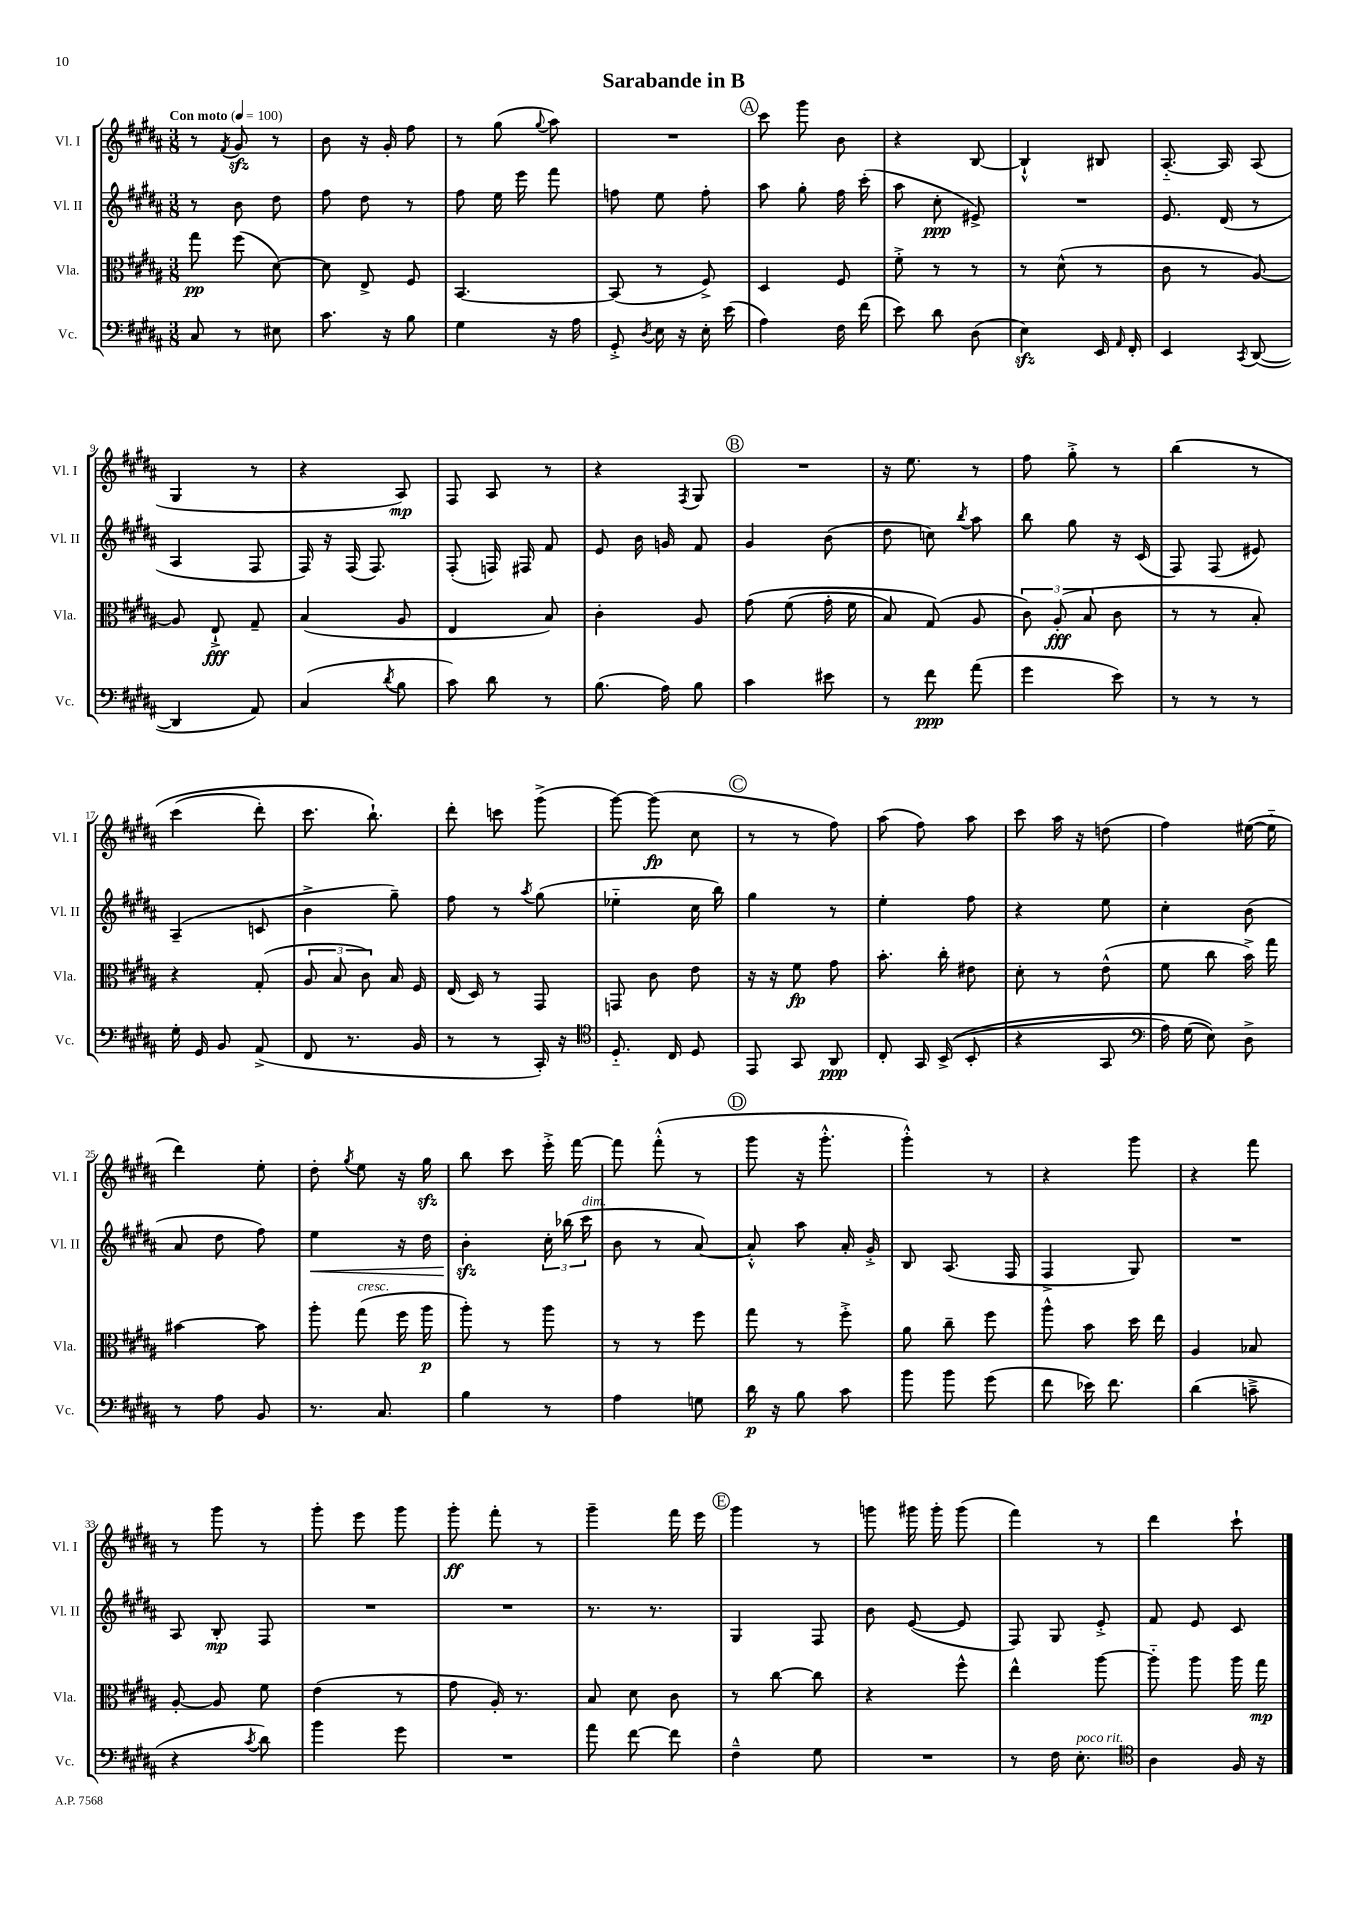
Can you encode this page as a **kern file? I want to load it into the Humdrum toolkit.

**kern	**dynam	**kern	**dynam	**kern	**dynam	**kern	**dynam
*part4	*part4	*part3	*part3	*part2	*part2	*part1	*part1
*staff4	*staff4	*staff3	*staff3	*staff2	*staff2	*staff1	*staff1
*I"Vc.	*	*I"Vla.	*	*I"Vl. II	*	*I"Vl. I	*
*I'Vc.	*	*I'Vla.	*	*I'Vl. II	*	*I'Vl. I	*
*clefF4	*	*clefC3	*	*clefG2	*	*clefG2	*
*k[f#c#g#d#a#]	*	*k[f#c#g#d#a#]	*	*k[f#c#g#d#a#]	*	*k[f#c#g#d#a#]	*
*M3/8	*	*M3/8	*	*M3/8	*	*M3/8	*
*MM100	*	*MM100	*	*MM100	*	*MM100	*
=1	=1	=1	=1	=1	=1	=1	=1
!	!	!	!	!	!	!LO:TX:a:B:t=Con moto	!
8C#/	.	8gg#\	pp	8r	.	8r	.
.	.	.	.	.	.	8qf#/	.
8r	.	(8ff#\	.	8b\	.	8g#zz/	.
8E#X\	.	[8d#\)	.	8dd#\	.	8r	.
=2	=2	=2	=2	=2	=2	=2	=2
8.c#\	.	8d#\]	.	8ff#\	.	8b\	.
.	.	8E^/	.	8dd#\	.	16r	.
16r	.	.	.	.	.	16g#'/	.
8B\	.	8F#/	.	8r	.	8ff#\	.
=3	=3	=3	=3	=3	=3	=3	=3
4G#\	.	[4.BB/	.	8ff#\	.	8r	.
.	.	.	.	16ee\	.	(8gg#\	.
.	.	.	.	16eee\	.	.	.
.	.	.	.	.	.	8qqgg#/	.
16r	.	.	.	8fff#\	.	8aa#\)	.
16A#\	.	.	.	.	.	.	.
=4	=4	=4	=4	=4	=4	=4	=4
8GG#'^/	.	(8BB/]	.	8ffn\	.	4.r	.
8qD#/	.	.	.	.	.	.	.
16E\	.	8r	.	8ee\	.	.	.
16r	.	.	.	.	.	.	.
16E'\	.	8F#^/)	.	8ff'\	.	.	.
(16e\	.	.	.	.	.	.	.
!!LO:REH:place=s1:t=A
=5	=5	=5	=5	=5	=5	=5	=5
4A#\)	.	4D#/	.	8aa#\	.	8ccc#\	.
.	.	.	.	8gg#'\	.	8ggg#\	.
16F#\	.	8F#/	.	16ff#\	.	8b\	.
(16f#\	.	.	.	(16ccc#'\	.	.	.
=6	=6	=6	=6	=6	=6	=6	=6
8e\)	.	8f#'^\	.	8aa#\	.	4r	.
8d#\	.	8r	.	8cc#'\	ppp	.	.
(8D#\	.	8r	.	8e#X^/)	.	[8B/	.
=7	=7	=7	=7	=7	=7	=7	=7
4Ezz\)	.	8r	.	4.r	.	4B`^^/]	.
.	.	(8d#^^\	.	.	.	.	.
16EE/	.	8r	.	.	.	8B#X/	.
16qqAA#/	.	.	.	.	.	.	.
16FF#'/	.	.	.	.	.	.	.
=8	=8	=8	=8	=8	=8	=8	=8
4EE/	.	8c#\	.	8.e/	.	[8.A#/	.
.	.	8r	.	.	.	.	.
.	.	.	.	(16d#/	.	16A#/]	.
8qCC#/	.	.	.	.	.	.	.
([8DD#/	.	[8A#/)	.	8r	.	(8A#/	.
!!LO:LB:g=z
=9	=9	=9	=9	=9	=9	=9	=9
4DD#/]	.	8A#/]	.	4A#/	.	4G#/	.
.	.	8E`^/	fff	.	.	.	.
8AA#/)	.	8G#~/	.	8F#/	.	8r	.
=10	=10	=10	=10	=10	=10	=10	=10
(4C#/	.	(4B/	.	16F#/)	.	4r	.
.	.	.	.	16r	.	.	.
.	.	.	.	(16F#/	.	.	.
.	.	.	.	8.F#/)	.	.	.
8qd#/	.	.	.	.	.	.	.
8B\	.	8A#/	.	.	.	8A#/)	mp
=11	=11	=11	=11	=11	=11	=11	=11
8c#\)	.	4E/	.	(8F#'/	.	8F#/	.
8d#\	.	.	.	16Fn/)	.	8A#/	.
.	.	.	.	16F#X/	.	.	.
8r	.	8B/)	.	8f#/	.	8r	.
=12	=12	=12	=12	=12	=12	=12	=12
(8.B\	.	4c#'\	.	8e/	.	4r	.
.	.	.	.	16b\	.	.	.
16A#\)	.	.	.	16gn/	.	.	.
.	.	.	.	.	.	8qF#/	.
8B\	.	8A#/	.	8f#/	.	8G#/	.
!!LO:REH:place=s1:t=B
=13	=13	=13	=13	=13	=13	=13	=13
4c#\	.	(8g#\	.	4g#/	.	4.r	.
.	.	(8f#\	.	.	.	.	.
8e#X\	.	16g#'\	.	(8b\	.	.	.
.	.	16f#\	.	.	.	.	.
=14	=14	=14	=14	=14	=14	=14	=14
8r	.	8B/)	.	8dd#\	.	16r	.
.	.	.	.	.	.	8.ee\	.
8f#\	ppp	(8G#/)	.	8ccn\)	.	.	.
.	.	.	.	8qbb/	.	.	.
(8a#\	.	8A#/	.	8aa#\	.	8r	.
=15	=15	=15	=15	=15	=15	=15	=15
4g#\	.	12c#\)	.	8bb\	.	8ff#\	.
.	.	(12A#'/	fff	.	.	.	.
.	.	.	.	8gg#\	.	8gg#'^\	.
.	.	12B/	.	.	.	.	.
8e\)	.	8c#\	.	16r	.	8r	.
.	.	.	.	(16c#/	.	.	.
=16	=16	=16	=16	=16	=16	=16	=16
8r	.	8r	.	8F#/)	.	(4bb\	.
8r	.	8r	.	(8F#/	.	.	.
8r	.	8B'/)	.	8e#X/)	.	8r	.
!!LO:LB:g=z
=17	=17	=17	=17	=17	=17	=17	=17
16G#'\	.	4r	.	(4A#~/	.	(4ccc#\	.
16GG#/	.	.	.	.	.	.	.
8BB/	.	.	.	.	.	.	.
(8AA#^/	.	(8G#'/	.	8cn/	.	8ddd#'\)	.
=18	=18	=18	=18	=18	=18	=18	=18
8FF#/	.	12A#/	.	4b^\	.	8.ccc#\	.
.	.	12B/	.	.	.	.	.
8.r	.	.	.	.	.	.	.
.	.	12c#\)	.	.	.	.	.
.	.	.	.	.	.	8.bb`\)	.
.	.	16B/	.	8gg#~\)	.	.	.
16BB/	.	16F#/	.	.	.	.	.
=19	=19	=19	=19	=19	=19	=19	=19
8r	.	(16E/	.	8ff#\	.	8ddd#'\	.
.	.	16D#/)	.	.	.	.	.
8r	.	8r	.	8r	.	8cccn\	.
.	.	.	.	8qaa#/	.	.	.
16CC#'/)	.	8GG#/	.	(8gg#\	.	(8ggg#^\	.
16r	.	.	.	.	.	.	.
=20	=20	=20	=20	=20	=20	=20	=20
*clefC4	*	*	*	*	*	*	*
8.D#/	.	8GGn/	.	4ee-X\	.	[8ggg#\)	.
.	.	8c#\	.	.	.	(8ggg#\]	fp
16C#/	.	.	.	.	.	.	.
8D#/	.	8e\	.	16cc#\	.	8cc#\	.
.	.	.	.	16bb\)	.	.	.
!!LO:REH:place=s1:t=C
=21	=21	=21	=21	=21	=21	=21	=21
8EE/	.	16r	.	4gg#\	.	8r	.
.	.	16r	.	.	.	.	.
8GG#/	.	8f#\	fp	.	.	8r	.
8AA#/	ppp	8g#\	.	8r	.	8ff#\)	.
=22	=22	=22	=22	=22	=22	=22	=22
8C#'/	.	8.b'\	.	4ee'\	.	(8aa#\	.
16GG#/	.	.	.	.	.	8ff#\)	.
((16BB^/	.	16cc#'\	.	.	.	.	.
8BB'/	.	8e#X\	.	8ff#\	.	8aa#\	.
=23	=23	=23	=23	=23	=23	=23	=23
4r	.	8d#'\	.	4r	.	8ccc#\	.
.	.	8r	.	.	.	16aa#\	.
.	.	.	.	.	.	16r	.
8GG#/	.	(8e^^\	.	8ee\	.	(8ddn\	.
=24	=24	=24	=24	=24	=24	=24	=24
*clefF4	*	*	*	*	*	*	*
16A#\)	.	8f#\	.	4cc#'\	.	4ff#\)	.
(16G#\	.	.	.	.	.	.	.
8E\))	.	8cc#\	.	.	.	.	.
8D#^\	.	16b^\)	.	(8b\	.	([16ee#X\	.
.	.	16gg#\	.	.	.	16ee#\]	.
!!LO:LB:g=z
=25	=25	=25	=25	=25	=25	=25	=25
8r	.	[4b#X\	.	8a#/	.	4ddd#\)	.
8A#\	.	.	.	8dd#\	.	.	.
8BB/	.	8b#\]	.	8ff#\)	.	8ee'\	.
=26	=26	=26	=26	=26	=26	=26	=26
!	!	!	!	!	!LO:HP:b	!	!
8.r	.	8aa#'\	.	4ee\	<	8dd#'\	.
.	.	.	.	.	.	8qgg#/	.
!	!	!LO:TX:a:i:t=cresc.	!	!	!	!	!
.	.	(8gg#\	.	.	.	8ee\	.
8.C#/	.	.	.	.	.	.	.
.	.	16ff#\	.	16r	.	16r	.
.	.	16aa#\	p	16dd#\	.	16gg#zz\	.
=27	=27	=27	=27	=27	=27	=27	=27
4B\	.	8aa#'\)	.	4bzz'\	.	8bb\	.
.	.	8r	.	.	.	8ccc#\	.
8r	.	8aa#\	.	24cc#'\	[	16eee'^\	.
.	.	.	.	(24bb-X\	.	.	.
.	.	.	.	.	.	[16fff#\	.
!	!	!	!	!LO:TX:a:i:t=dim.	!	!	!
.	.	.	.	24ccc#\	.	.	.
=28	=28	=28	=28	=28	=28	=28	=28
4A#\	.	8r	.	8b\	.	8fff#\]	.
.	.	8r	.	8r	.	(8fff#'^^\	.
8Gn\	.	8ff#\	.	[8a#/)	.	8r	.
!!LO:REH:place=s1:t=D
=29	=29	=29	=29	=29	=29	=29	=29
16d#\	p	8gg#\	.	8a#'^^/]	.	8ggg#\	.
16r	.	.	.	.	.	.	.
8B\	.	8r	.	8aa#\	.	16r	.
.	.	.	.	.	.	8.ggg#'^^\	.
8c#\	.	8ff#'^\	.	16a#'/	.	.	.
.	.	.	.	16g#'^/	.	.	.
=30	=30	=30	=30	=30	=30	=30	=30
8b\	.	8a#\	.	8B/	.	4ggg#'^^\)	.
8b\	.	8cc#~\	.	(8.A#/	.	.	.
(8g#\	.	8ff#\	.	.	.	8r	.
.	.	.	.	16F#/	.	.	.
=31	=31	=31	=31	=31	=31	=31	=31
8f#\	.	8aa#^^\	.	4F#^/	.	4r	.
16e-X\)	.	8b\	.	.	.	.	.
8.f#\	.	.	.	.	.	.	.
.	.	16dd#\	.	8G#/)	.	8ggg#\	.
.	.	16ee\	.	.	.	.	.
=32	=32	=32	=32	=32	=32	=32	=32
(4d#\	.	4A#/	.	4.r	.	4r	.
8cn~^\	.	8B-X/	.	.	.	8fff#\	.
!!LO:LB:g=z
=33	=33	=33	=33	=33	=33	=33	=33
4r	.	[8A#'/	.	8A#/	.	8r	.
.	.	8A#/]	.	8B'/	mp	8ggg#\	.
8qc#/	.	.	.	.	.	.	.
8d#\)	.	8f#\	.	8F#/	.	8r	.
=34	=34	=34	=34	=34	=34	=34	=34
4b\	.	(4e\	.	4.r	.	8ggg#'\	.
.	.	.	.	.	.	8eee\	.
8g#\	.	8r	.	.	.	8ggg#\	.
=35	=35	=35	=35	=35	=35	=35	=35
4.r	.	8g#\	.	4.r	.	8ggg#'\	ff
.	.	16A#'/)	.	.	.	8fff#'\	.
.	.	8.r	.	.	.	.	.
.	.	.	.	.	.	8r	.
=36	=36	=36	=36	=36	=36	=36	=36
8a#\	.	8B/	.	8.r	.	4ggg#~\	.
[8f#\	.	8d#\	.	.	.	.	.
.	.	.	.	8.r	.	.	.
8f#\]	.	8c#\	.	.	.	16fff#\	.
.	.	.	.	.	.	16eee\	.
!!LO:REH:place=s1:t=E
=37	=37	=37	=37	=37	=37	=37	=37
4F#~^^\	.	8r	.	4G#/	.	4ggg#\	.
.	.	[8cc#\	.	.	.	.	.
8G#\	.	8cc#\]	.	8F#/	.	8r	.
=38	=38	=38	=38	=38	=38	=38	=38
4.r	.	4r	.	8b\	.	8gggn\	.
.	.	.	.	([8e/	.	16ggg#X\	.
.	.	.	.	.	.	16ggg#'\	.
.	.	8ff#^^\	.	8e/]	.	(8ggg#\	.
=39	=39	=39	=39	=39	=39	=39	=39
8r	.	4ee^^\	.	8F#/)	.	4fff#\)	.
16F#\	.	.	.	8G#/	.	.	.
!LO:TX:a:i:t=poco rit.	!	!	!	!	!	!	!
8.E'\	.	.	.	.	.	.	.
.	.	[8aa#\	.	8e'^/	.	8r	.
=40	=40	=40	=40	=40	=40	=40	=40
*clefC4	*	*	*	*	*	*	*
4A#\	.	8aa#\]	.	8f#/	.	4ddd#\	.
.	.	8aa#\	.	8e/	.	.	.
16F#/	.	16aa#\	.	8c#/	.	8ccc#`\	.
16r	.	16gg#\	mp	.	.	.	.
==	==	==	==	==	==	==	==
*-	*-	*-	*-	*-	*-	*-	*-
